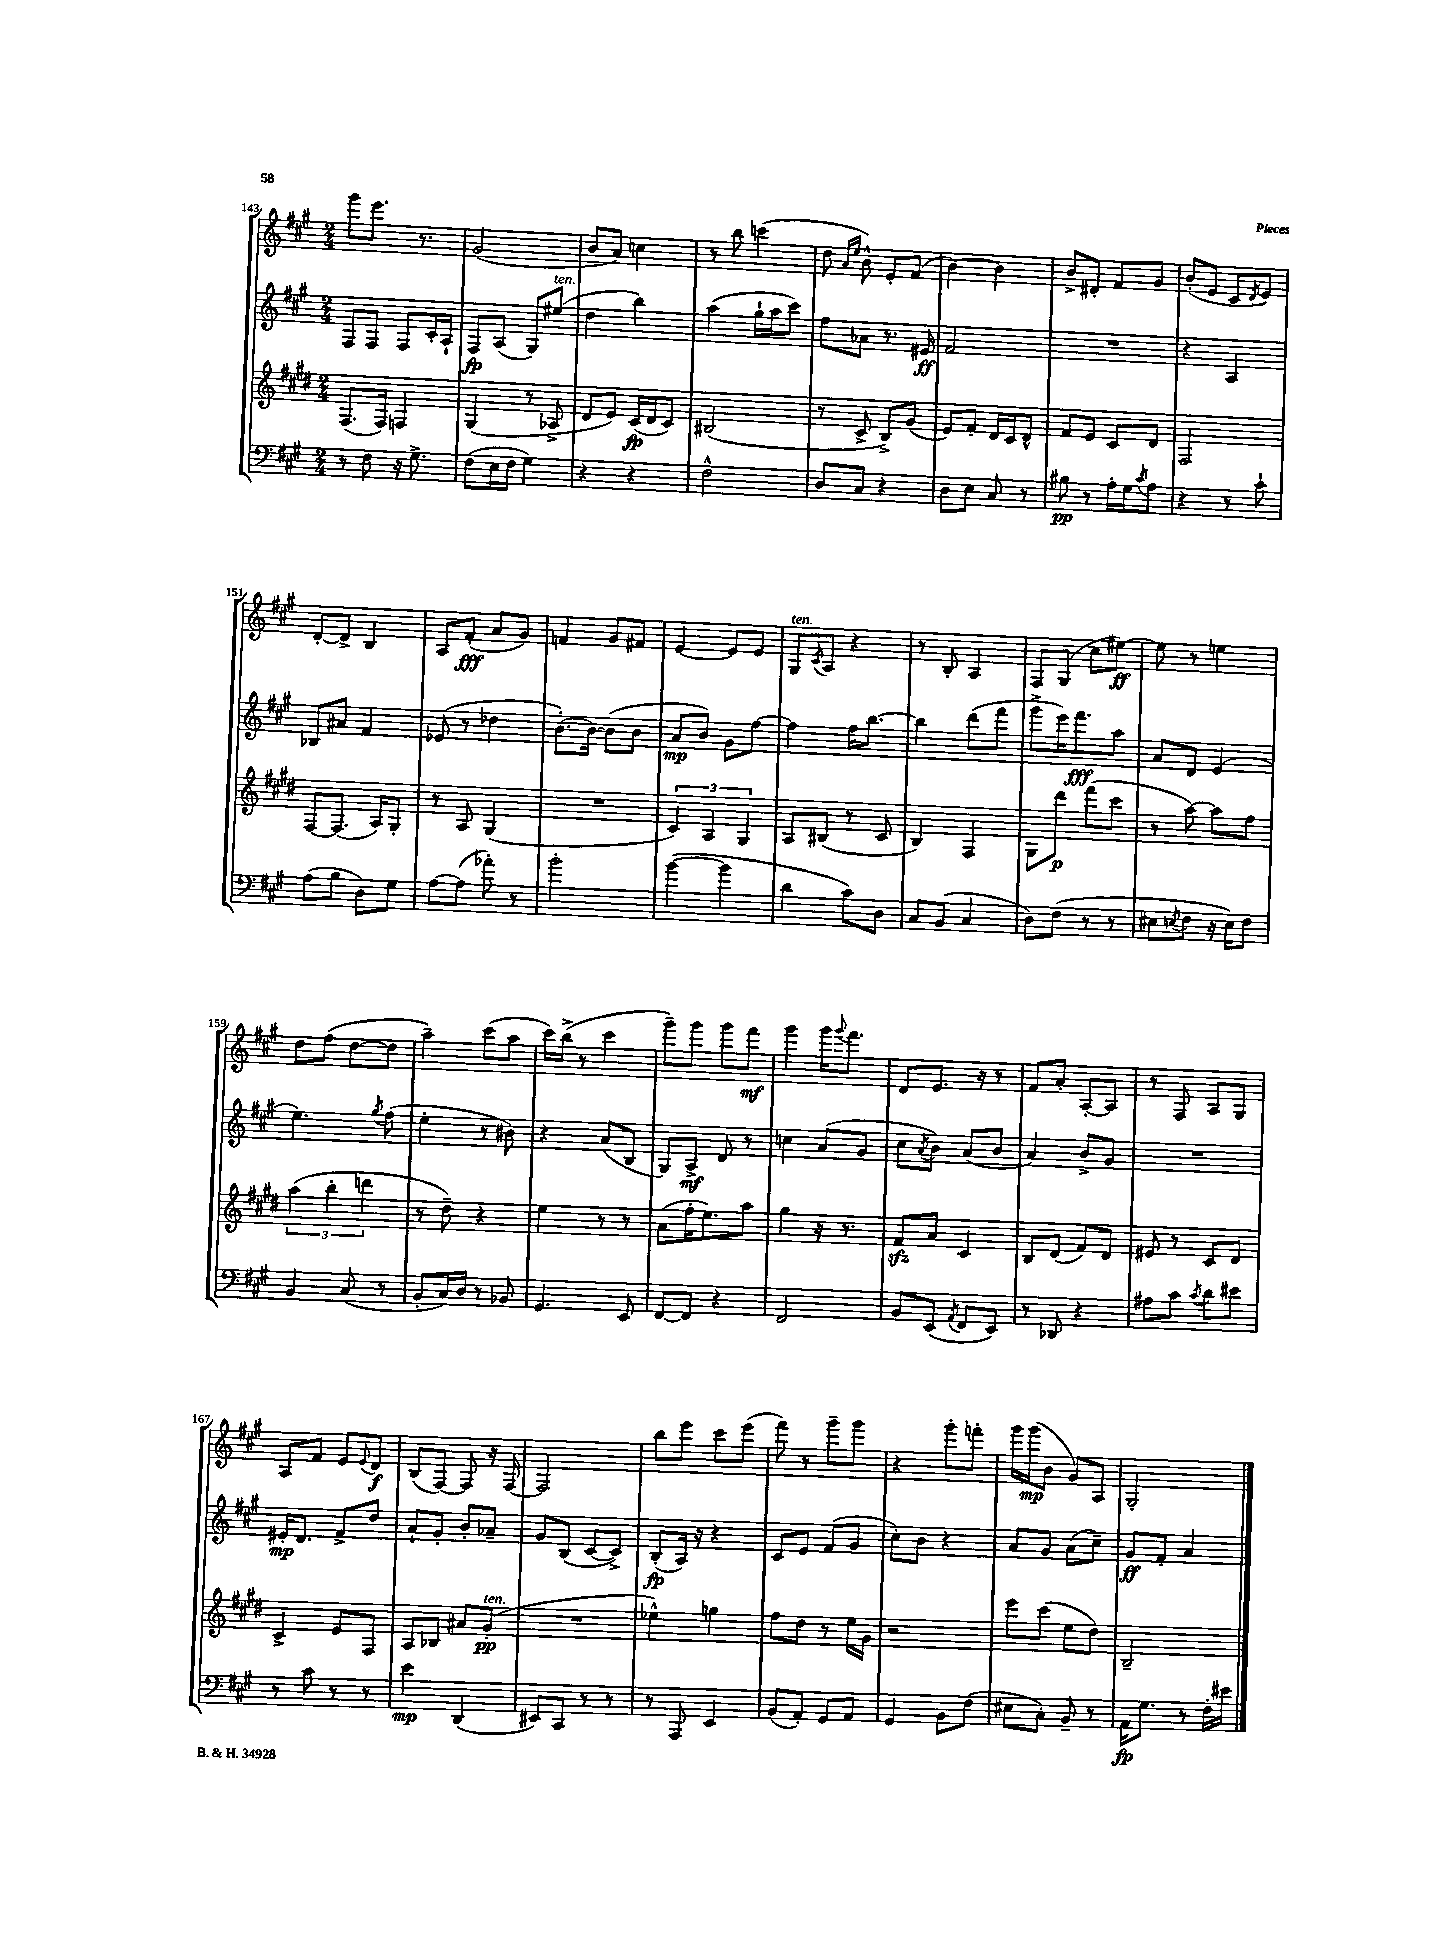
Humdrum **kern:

**kern	**kern	**kern	**kern
*staff4	*staff3	*staff2	*staff1
*clefF4	*clefG2	*clefG2	*clefG2
*k[f#c#g#]	*k[f#c#g#d#]	*k[f#c#g#]	*k[f#c#g#]
*M2/4	*M2/4	*M2/4	*M2/4
8r	(8.F#	8F#	8ggg#
8F#	.	8F#	8.eee
.	16F#)	.	.
16r	4F	8F#	.
8.G#^	.	.	8.r
.	.	16c#'	.
.	.	16A`	.
=	=	=	=
(8F#	(4G#	8F#	(2g#
16E	.	(8A	.
16F#	.	.	.
4G#)	8r	8G#)	.
.	8A-^	(8ee#	.
=	=	=	=
4r	8d#	4dd	8b
.	8e)	.	8a)
4r	(16c#	4bb)	4cc
.	16d#	.	.
.	8c#)	.	.
=	=	=	=
2F#^^	(2B#	(4aa	8r
.	.	.	8bb
.	.	16gg#`	(4ccc
.	.	16aa	.
.	.	8ccc#)	.
=	=	=	=
8D	8r	8ff#	8dd
.	.	.	16qqa
.	.	.	16qqee
8C#	8c#^	8a-	8b^^)
4r	8B^)	8.r	8e'
.	(8g#	.	(8f#
.	.	16e#	.
=	=	=	=
8D	8e)	2f#	[4b)
8E	8f#'	.	.
8C#	16d#	.	4b]
.	16c#	.	.
8r	8d#^^	.	.
=	=	=	=
8B#	8f#	2r	8b^
8r	8e	.	8d#'
16A'	8c#	.	8f#
16G#	.	.	.
8qc#	.	.	.
8A	8d#	.	8g#
=	=	=	=
4r	2F#	4r	(8b'
.	.	.	8e
8r	.	4A	8c#
.	.	.	8qd
8c#`	.	.	8e)
=	=	=	=
(8A	[8F#	8B-	[8d'
8B	(8.F#]	8a#	8d^]
8D)	.	4f#	4B
.	16A)	.	.
8G#	8G#'	.	.
=	=	=	=
[8A	8r	(8e-	8A
(8A]	8A	8r	(8f#'
8a-')	(4G#	4dd-	8a
8r	.	.	8g#)
=	=	=	=
2b'	2r	[8.b')	4f
.	.	16b_	.
.	.	(8b]	8g#
.	.	8b	8f#
=	=	=	=
([4b	6c#)	8a	[4e
.	.	8b)	.
.	6A	.	.
4b]	.	8g#	8e]
.	6G#	.	.
.	.	[8ff#	8e
=	=	=	=
4d	8A	4ff#]	8G#
.	.	.	8qc#
.	(8B#	.	8A
8c#)	8r	16ff#	4r
.	.	[8.bb	.
8D	8c#	.	.
=	=	=	=
8C#	4B)	4bb]	8r
(8BB	.	.	8B'
4C#	4F#	(8ddd	4A
.	.	8fff#	.
=	=	=	=
8D)	8G#	8ggg#^	8F#
(8F#	8ddd#	16eee)	(8G#
.	.	8.fff#	.
8r	(8fff#	.	8cc#
8r	8ccc#	8aa	[8ee#)
=	=	=	=
8E#	8r	8a	8ee#]
8qE	.	.	.
8F#	[8aa)	8d	8r
16r	8aa]	(4e	4ee
16E)	.	.	.
8F#	8ff#	.	.
=	=	=	=
4BB	(6aa	4.ee)	8dd
.	.	.	(8ff#
.	6bb'	.	.
(8C#	.	.	[8dd
.	6ddd	.	.
.	.	8qgg#	.
8r	.	(8ff#	8dd]
=	=	=	=
8BB'	8r	4ee'	4aa~)
16C#)	8dd#~)	.	.
16D	.	.	.
8r	4r	8r	(8ccc#
8BB-	.	8b#)	8aa
=	=	=	=
4.GG#	4ee	4r	16ccc#)
.	.	.	(16bb^
.	.	.	8r
.	8r	(8a	4ccc#
8EE	8r	8B	.
=	=	=	=
[8FF#	(8a	8G#)	8ggg#~)
8FF#]	16ff#'	8A^	8ggg#
.	8.ee)	.	.
4r	.	8d	8ggg#
.	8aa	8r	8fff#
=	=	=	=
2FF#	4gg#	4cc	4ggg#
.	16r	(8a	16ggg#
.	.	.	8qqggg#
.	8.r	.	8.fff#
.	.	8g#	.
=	=	=	=
8BB	8f#	8cc#	8d
.	.	8qa	.
(8EE	8a	8b)	8.e
8qAA	.	.	.
8FF#	4c#	(8a	.
.	.	.	16r
8EE)	.	8b	8r
=	=	=	=
8r	8B	4a)	8f#
8DD-	(8d#	.	8a'
4r	8f#)	8b^	[8A'
.	8d#	8g#	8A]
=	=	=	=
8A#	8e#	2r	8r
8c#	8r	.	8F#
8qc#	.	.	.
8d	8c#	.	8A
8e#	8d#	.	8G#
=	=	=	=
8r	4c#^	16e#'	8A
.	.	8.d	.
8c#	.	.	8f#
8r	8e	8f#^	8e
.	.	.	8qqe
8r	8F#	8dd	8d
=	=	=	=
4e	8A	8a`	(8B
.	8B-	8g#'	[8F#)
(4DD	8a#	8b'	8F#]
.	(8g#'	8a-~	16r
.	.	.	[16F#
=	=	=	=
8EE#)	2r	8g#	2F#]
8CC#	.	(8B	.
8r	.	[8c#	.
8r	.	8c#^])	.
=	=	=	=
8r	4ee-^^)	(8B'	8bb
8AAA	.	16A)	8eee
.	.	16r	.
4EE	4gg	4r	8ccc#
.	.	.	(8eee
=	=	=	=
(8BB	8ff#	8c#	8fff#)
8AA')	8dd#	8e	8r
8GG#	8r	(8f#	8ggg#~
8AA	16ee	8g#	8ggg#
.	16g#	.	.
=	=	=	=
4GG#	2r	8cc#')	4r
.	.	8b	.
8BB	.	4r	8ggg#'
(8F#	.	.	8fff'
=	=	=	=
8E#	8eee	8a	16ggg#
.	.	.	(16ggg#
8C#')	(8ccc#	8g#	8b
8BB~	8ee	(8a	8g#)
8r	8dd#)	8cc#~)	8A
=	=	=	=
16AA	2B~	8g#	2G#'
8.G#	.	.	.
.	.	8f#'	.
8r	.	4a	.
16F#'	.	.	.
16e#	.	.	.
==	==	==	==
*-	*-	*-	*-
